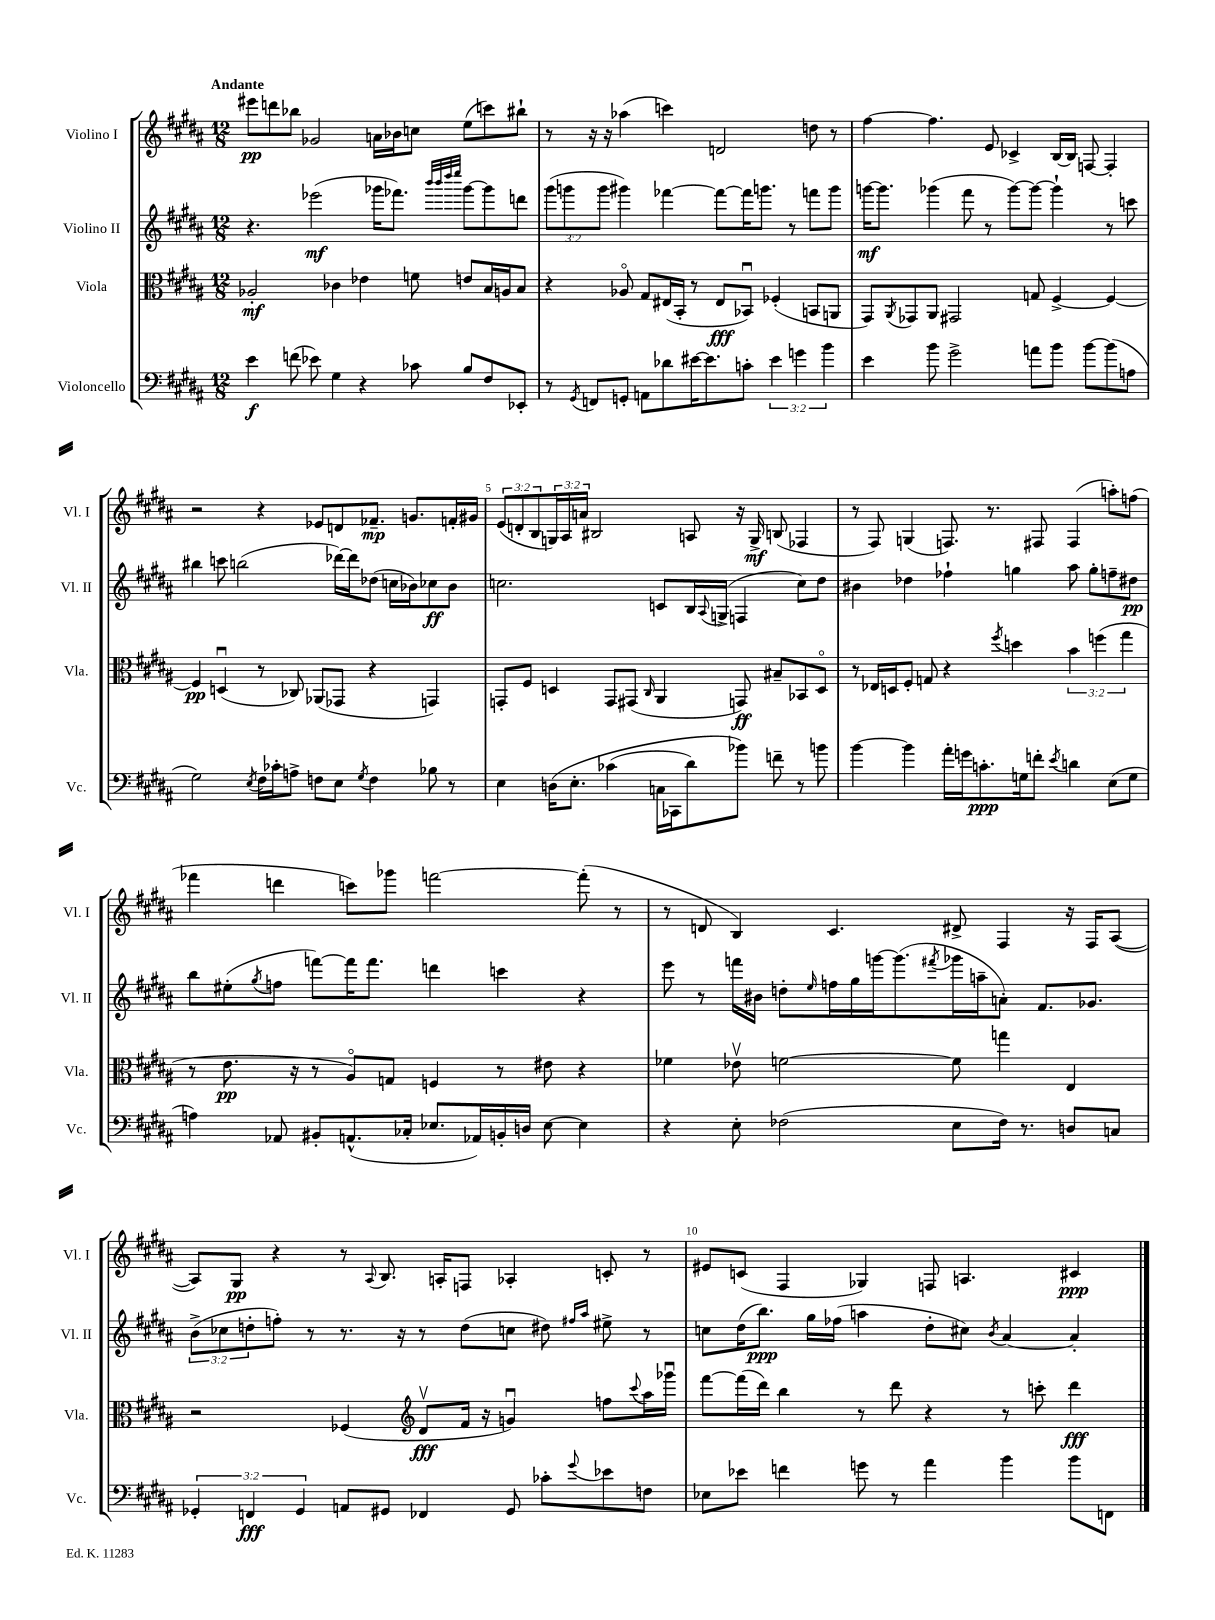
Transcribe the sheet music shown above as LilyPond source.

<<
\new StaffGroup <<
\new Staff = "s0" \with { instrumentName = "Violino I" shortInstrumentName = "Vl. I" } {
    \clef treble \key b \major \numericTimeSignature \time 12/8 \override Staff.TupletNumber.text = #tuplet-number::calc-fraction-text \tempo "Andante"
    eis'''8\pp d'''8 bes''8 ges'2 a'16 bes'16 c''8 e''8( c'''8) bis''8-! |
    r8 r16 r16 aes''4( c'''4) d'2 d''8 r8 |
    fis''4~ fis''4. e'8 ces'4-> b16~ b16 f8~ f4-. |
    r2 r4 ees'8 d'8 fes'8.--\mp g'8. f'16-. gis'16 |
    \tuplet 3/2 { e'8( d'8-. b8 } \tuplet 3/2 { g16) ais16 a'16 } bis2 a8 r16 g16->\mf b8( fes4 |
    r8 fis8) g4( f8.) r8. fis8 fis4( a''8-.) f''8( |
    fes'''4 d'''4 c'''8) ges'''8 f'''2~ f'''8-.( r8 |
    r8 d'8 b4) cis'4. dis'8-> fis4 r16 fis16 ais8~( |
    ais8) gis8\pp r4 r8 \appoggiatura { ais8 } b8. a16-. f8 aes4-. c'8-. r8 |
    eis'8 c'8( fis4 ges4) f8 a4. cis'4\ppp \bar "|." |
}
\new Staff = "s1" \with { instrumentName = "Violino II" shortInstrumentName = "Vl. II" } {
    \clef treble \key b \major \numericTimeSignature \time 12/8 \override Staff.TupletNumber.text = #tuplet-number::calc-fraction-text
    r4. ees'''2\mf( ges'''16 fes'''8.) \grace { b'''32 b'''32 dis''''32 e''''32 } ges'''8~ ges'''8 d'''8 |
    \tuplet 3/2 { gis'''8( g'''8 g'''8 } gis'''4) fes'''4~ fes'''8~ fes'''16 g'''8. r8 f'''8 g'''8 |
    g'''16~\mf g'''8. ges'''4( fis'''8 r8 ges'''8~) ges'''8~ ges'''4-! r8 c'''8 |
    bis''4 c'''8 b''2( des'''16~) des'''16 des''8( c''16 bes'16) ces''8\ff bes'8 |
    c''2. c'8 b16 \appoggiatura { ais8 } g16->( f4 c''8) dis''8 |
    bis'4 des''4 fes''4-! g''4 ais''8 g''8-. f''8-- dis''8\pp |
    b''8 eis''8-.( \acciaccatura { gis''8 } f''8 f'''8~) f'''16 f'''8. d'''4 c'''4 r4 |
    e'''8 r8 f'''16 bis'16 d''8-. \grace { e''16 } f''16 gis''16 g'''16~ g'''8.( \acciaccatura { fis'''8 } ges'''16 a''16-- a'8-.) fis'8. ges'8. |
    \tuplet 3/2 { b'8->( ces''8 d''8-. } f''8-.) r8 r8. r16 r8 d''8( c''8 dis''8) \grace { fis''16 ais''16 } eis''8-> r8 |
    c''8 dis''16( b''8.\ppp) gis''16 fes''16( a''4 dis''8-. cis''8) \acciaccatura { b'8 } ais'4~ ais'4-. \bar "|." |
}
\new Staff = "s2" \with { instrumentName = "Viola" shortInstrumentName = "Vla." } {
    \clef alto \key b \major \numericTimeSignature \time 12/8 \override Staff.TupletNumber.text = #tuplet-number::calc-fraction-text
    aes2-.\mf ces'4 ees'4 f'8 e'8 b16 a16 b8 |
    r4 aes8\flageolet gis8 eis16( b,16-. r8 eis8\fff bes,8\downbow) fes4-.( b,8 a,8 |
    gis,8) \acciaccatura { ais,8 } ges,8 ais,8 gis,2 g8 fis4~-> fis4~ |
    fis4\pp d4\downbow( r8 ces8) aes,8( ges,8 r4 g,4) |
    g,8-. fis8 d4 g,8 gis,8( \grace { cis16 } ais,4 g,8\ff) bis8-- bes,8 d8\flageolet |
    r8 ees16 d16 fis8-. g8 r4 \acciaccatura { fis''8 } d''4 \tuplet 3/2 { b'4 f''4( gis''4 } |
    r8 e'8.\pp r16 r8 ais8\flageolet) g8 f4 r8 eis'8 r4 |
    fes'4 ees'8\upbow f'2~ f'8 g''4 e4 |
    r2 fes4( \clef treble dis'8\upbow\fff fis'16 r16 g'4\downbow) f''8 \appoggiatura { cis'''8 } ais''16 ges'''16\downbow |
    fis'''8~ fis'''16( dis'''16) b''4 r8 dis'''8 r4 r8 c'''8-. dis'''4\fff \bar "|." |
}
\new Staff = "s3" \with { instrumentName = "Violoncello" shortInstrumentName = "Vc." } {
    \clef bass \key b \major \numericTimeSignature \time 12/8 \override Staff.TupletNumber.text = #tuplet-number::calc-fraction-text
    e'4\f f'8( ees'8) gis4 r4 ces'8 b8 fis8 ees,8-. |
    r8 \acciaccatura { gis,8 } f,8 g,8-. a,8 des'8 eis'16~ eis'8. c'8-. \tuplet 3/2 { eis'4 g'4 b'4 } |
    e'4 b'8 gis'2-> a'8 b'8 b'8~ b'8( a8 |
    gis2) \acciaccatura { e8 } fis16 ces'16-. a8-> f8 e8 \acciaccatura { gis8 } f4 bes8 r8 |
    e4 d16\( e8.-. ces'4( c16 ces,16 dis'8) bes'8\) f'8-- r8 b'8 |
    b'4~ b'4 ais'16-. g'16 c'8.-.\ppp g16 f'8-. \acciaccatura { e'8 } d'4 e8( g8 |
    a4) aes,8 bis,8-. a,8.-^( ces16-. ees8. aes,16) b,16-. d16 ees8~ ees4 |
    r4 e8-. fes2( e8 fes16) r8. d8 c8 |
    \tuplet 3/2 { ges,4-. f,4\fff ges,4 } a,8 gis,8 fes,4 gis,8 ces'8-. \appoggiatura { gis'8 } ees'8 f8 |
    ees8 ees'8 f'4 g'8 r8 ais'4 b'4 b'8 f,8 \bar "|." |
}
>>
>>
\layout { \context { \Score \override BarNumber.break-visibility = ##(#f #t #t) barNumberVisibility = #(every-nth-bar-number-visible 5) } }
